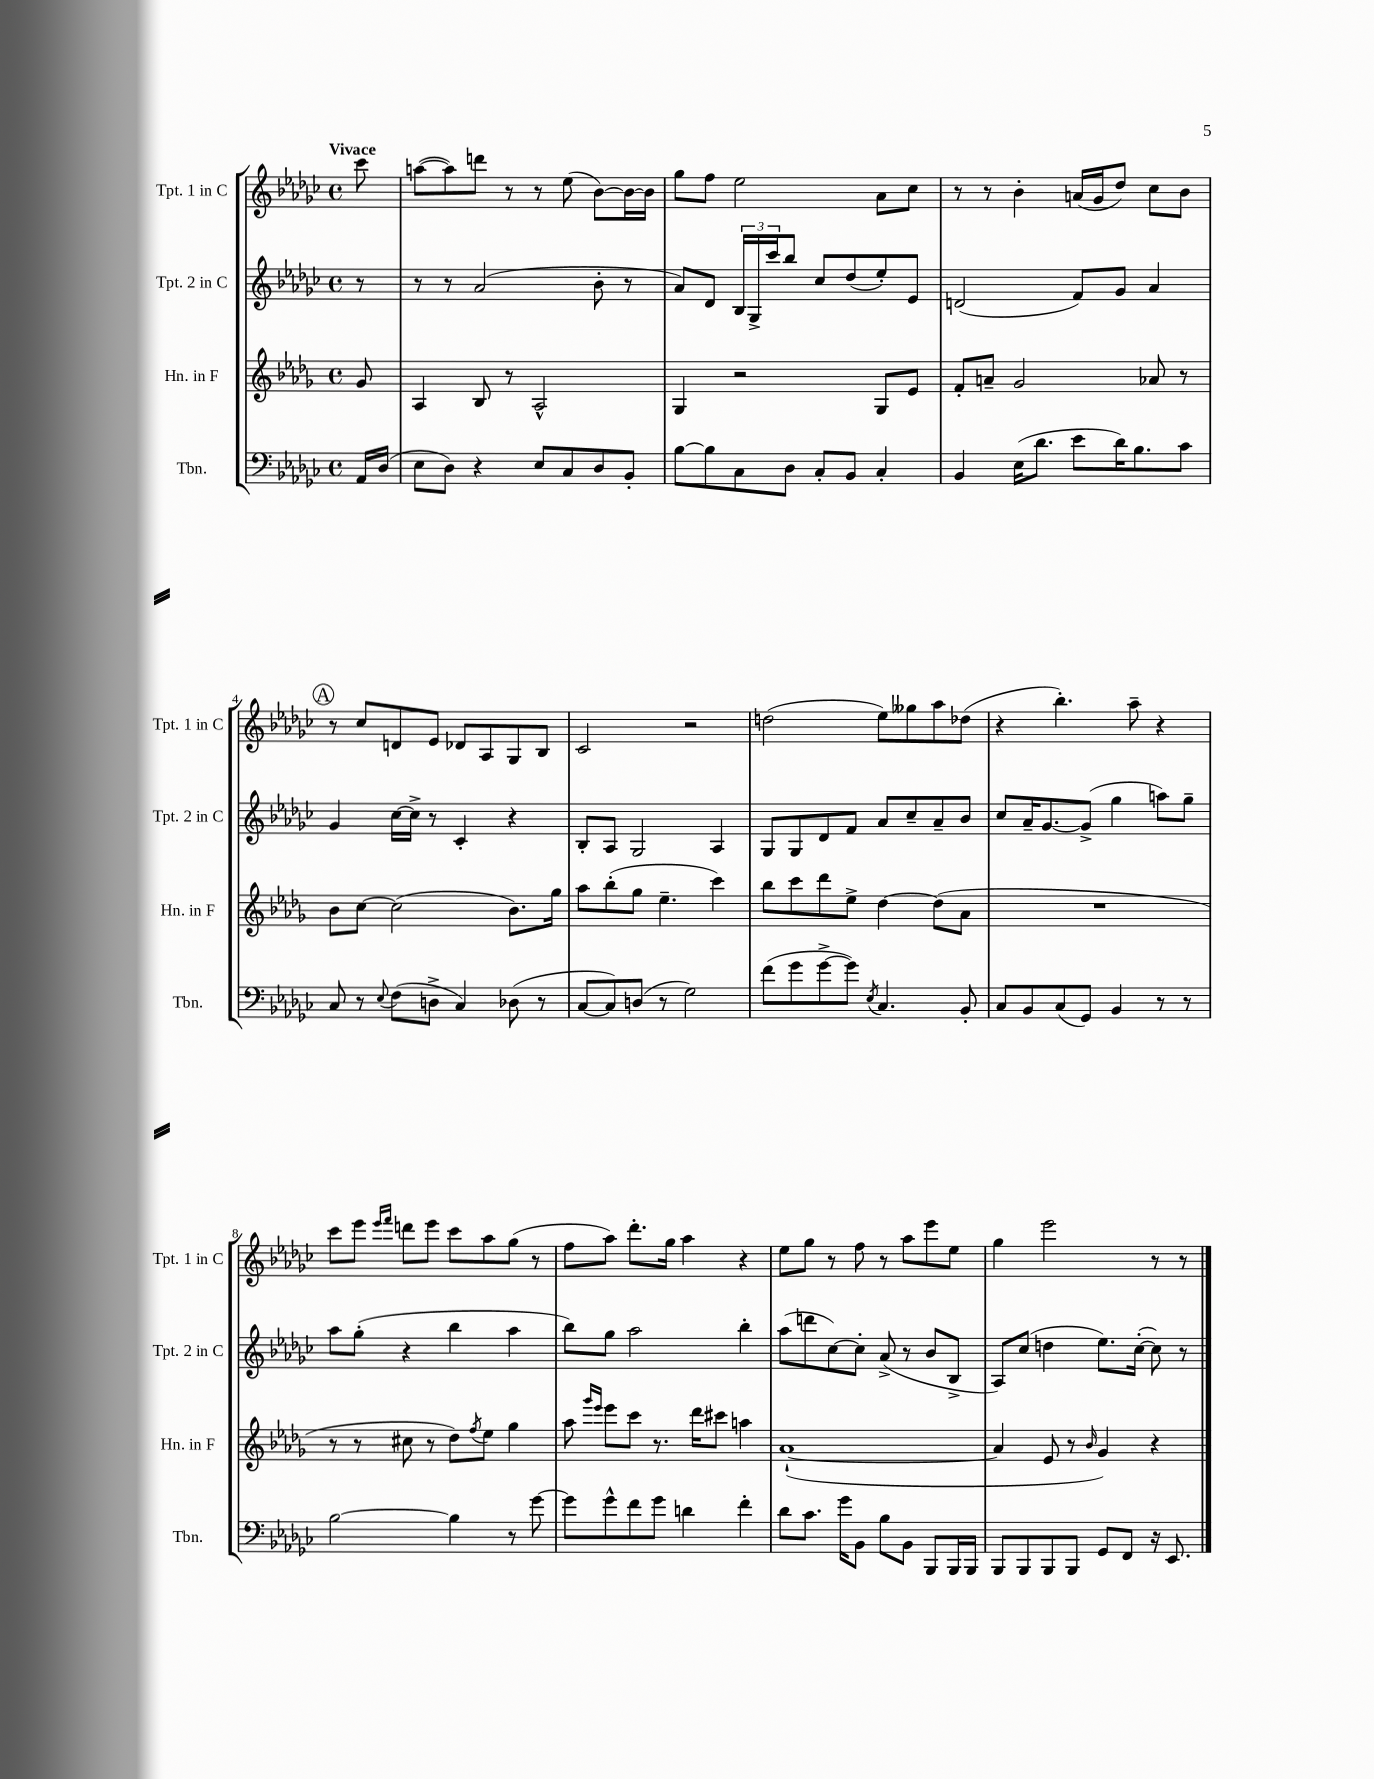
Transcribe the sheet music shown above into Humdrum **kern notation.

**kern	**kern	**kern	**kern
*part4	*part3	*part2	*part1
*staff4	*staff3	*staff2	*staff1
*I"Tbn.	*I"Hn. in F	*I"Tpt. 2 in C	*I"Tpt. 1 in C
*I'Tbn.	*I'Hn. in F	*I'Tpt. 2 in C	*I'Tpt. 1 in C
*clefF4	*clefG2	*clefG2	*clefG2
*k[b-e-a-d-g-c-]	*k[b-e-a-d-g-]	*k[b-e-a-d-g-c-]	*k[b-e-a-d-g-c-]
*M4/4	*M4/4	*M4/4	*M4/4
*met(c)	*met(c)	*met(c)	*met(c)
=	=	=	=
!	!	!	!LO:TX:a:B:t=Vivace
16AA-/LL	8g-/	8r	8ccc-\
(16D-/JJ	.	.	.
=1	=1	=1	=1
8E-\L	4A-/	8r	([8aan\L
8D-\J)	.	8r	8aa\])
4r	8B-/	(2a-/	8dddn\J
.	8r	.	8r
8E-/L	2A-^^/	.	8r
8C-/	.	.	(8ee-\
8D-/	.	8b-'\	[8b-\L)
8BB-'/J	.	8r	16b-\L_
.	.	.	16b-\JJ]
=2	=2	=2	=2
[8B-\L	4G-/	8a-/L)	8gg-\L
8B-\]	.	8d-/J	8ff\J
8C-\	2r	24B-/LL	2ee-\
.	.	24G-^/	.
.	.	24ccc-/J	.
8D-\J	.	8bb-/J	.
8C-'/L	.	8cc-/L	.
8BB-/J	.	(8dd-/	.
4C-'/	8G-/L	8ee-'/)	8a-\L
.	8e-/J	8e-/J	8cc-\J
=3	=3	=3	=3
4BB-/	8f'/L	(2dn/	8r
.	8an~/J	.	8r
(16E-\KL	2g-/	.	4b-'\
8.d-\J	.	.	.
8e-\L	.	8f/L)	(16an/LL
.	.	.	16g-/J
16d-\K)	.	8g-/J	8dd-/J)
8.B-\	.	.	.
.	8a-X/	4a-/	8cc-\L
8c-\J	8r	.	8b-\J
!!LO:LB:g=z
!!LO:REH:place=s1:t=A
=4	=4	=4	=4
8C-/	8b-\L	4g-/	8r
8r	[8cc\J	.	8cc-/L
8qqE-/	.	.	.
(8F\L	(2cc\]	[16cc-\LL	8dn/
.	.	16cc-^\JJ]	.
8Dn^\J	.	8r	8e-/J
4C-/)	.	4c-'/	8d-X/L
.	.	.	8A-/
(8D-X\	8.b-\L)	4r	8G-/
8r	.	.	8B-/J
.	16gg-\Jk	.	.
=5	=5	=5	=5
[8C-/L	8aa-\L	8B-'/L	2c-/
8C-/])	(8bb-'\	8A-/J	.
(8Dn/J	8gg-\J	2G-/	.
8r	4.ee-~\	.	.
2G-\)	.	.	2r
.	4ccc\)	4A-/	.
=6	=6	=6	=6
(8f\L	8bb-\L	8G-/L	(2ddn\
8g-\	8ccc\	8G-/	.
[8g-^\	8ddd-\	8d-/	.
8g-\J])	8ee-^\J	8f/J	.
8qE-/	.	.	.
4.C-/	[4dd-\	8a-/L	8ee-\L)
.	.	8cc-~/	8gg--X\
.	(8dd-\L]	8a-~/	8aa-\
8BB-'/	8a-\J	8b-/J	(8dd-X\J
=7	=7	=7	=7
8C-/L	1r	8cc-/L	4r
8BB-/	.	16a-~/K	.
.	.	[8.g-/	.
(8C-/	.	.	4.bb-'\)
8GG-/J)	.	(8g-^/J]	.
4BB-/	.	4gg-\	.
.	.	.	8aa-~\
8r	.	8aan\L)	4r
8r	.	8gg-~\J	.
!!LO:LB:g=z
=8	=8	=8	=8
[2B-\	8r	8aa-\L	8ccc-\L
.	8r	(8gg-'\J	8eee-\J
.	.	.	16qqeee-/LL
.	.	.	16qqfff/JJ
.	8cc#X\	4r	8dddn\L
.	8r	.	8eee-\J
4B-\]	8dd-\L)	4bb-\	8ccc-\L
.	8qff/	.	.
.	8ee-\J	.	8aa-\
8r	4gg-\	4aa-\	(8gg-\J
[8g-\	.	.	8r
=9	=9	=9	=9
8g-\L]	8aa-\	8bb-\L)	8ff\L
.	16qqggg-/LL	.	.
.	16qqeee-/JJ	.	.
8g-^^\	8eee-\L	8gg-\J	8aa-\J)
8f\	8ccc\J	2aa-\	8.ddd-'\L
8g-\J	8.r	.	.
.	.	.	16gg-\Jk
4dn\	.	.	4aa-\
.	16ddd-\KL	.	.
.	8ccc#X\J	.	.
4f'\	4aan\	4bb-'\	4r
=10	=10	=10	=10
8d-\L	([1a-`	(8aa-\L	8ee-\L
8.c-\J	.	8dddn\	8gg-\J
.	.	[8cc-\)	8r
16g-\KL	.	.	.
8BB-\J	.	8cc-'\J]	8ff\
8B-\L	.	(8a-^/	8r
8BB-\J	.	8r	8aa-\L
8BBB-/L	.	8b-/L	8eee-\
16BBB-/L	.	8B-^/J	8ee-\J
16BBB-/JJ	.	.	.
=11	=11	=11	=11
8BBB-/L	4a-/]	8A-/L)	4gg-\
8BBB-/	.	(8cc-/J	.
8BBB-/	8e-/	4ddn\	2eee-\
8BBB-/J	8r	.	.
.	16qqb-/	.	.
8GG-/L	4g-/)	8.ee-\L)	.
8FF/J	.	.	.
.	.	([16cc-'\Jk	.
16r	4r	8cc-\])	8r
8.EE-/	.	.	.
.	.	8r	8r
==	==	==	==
*-	*-	*-	*-
